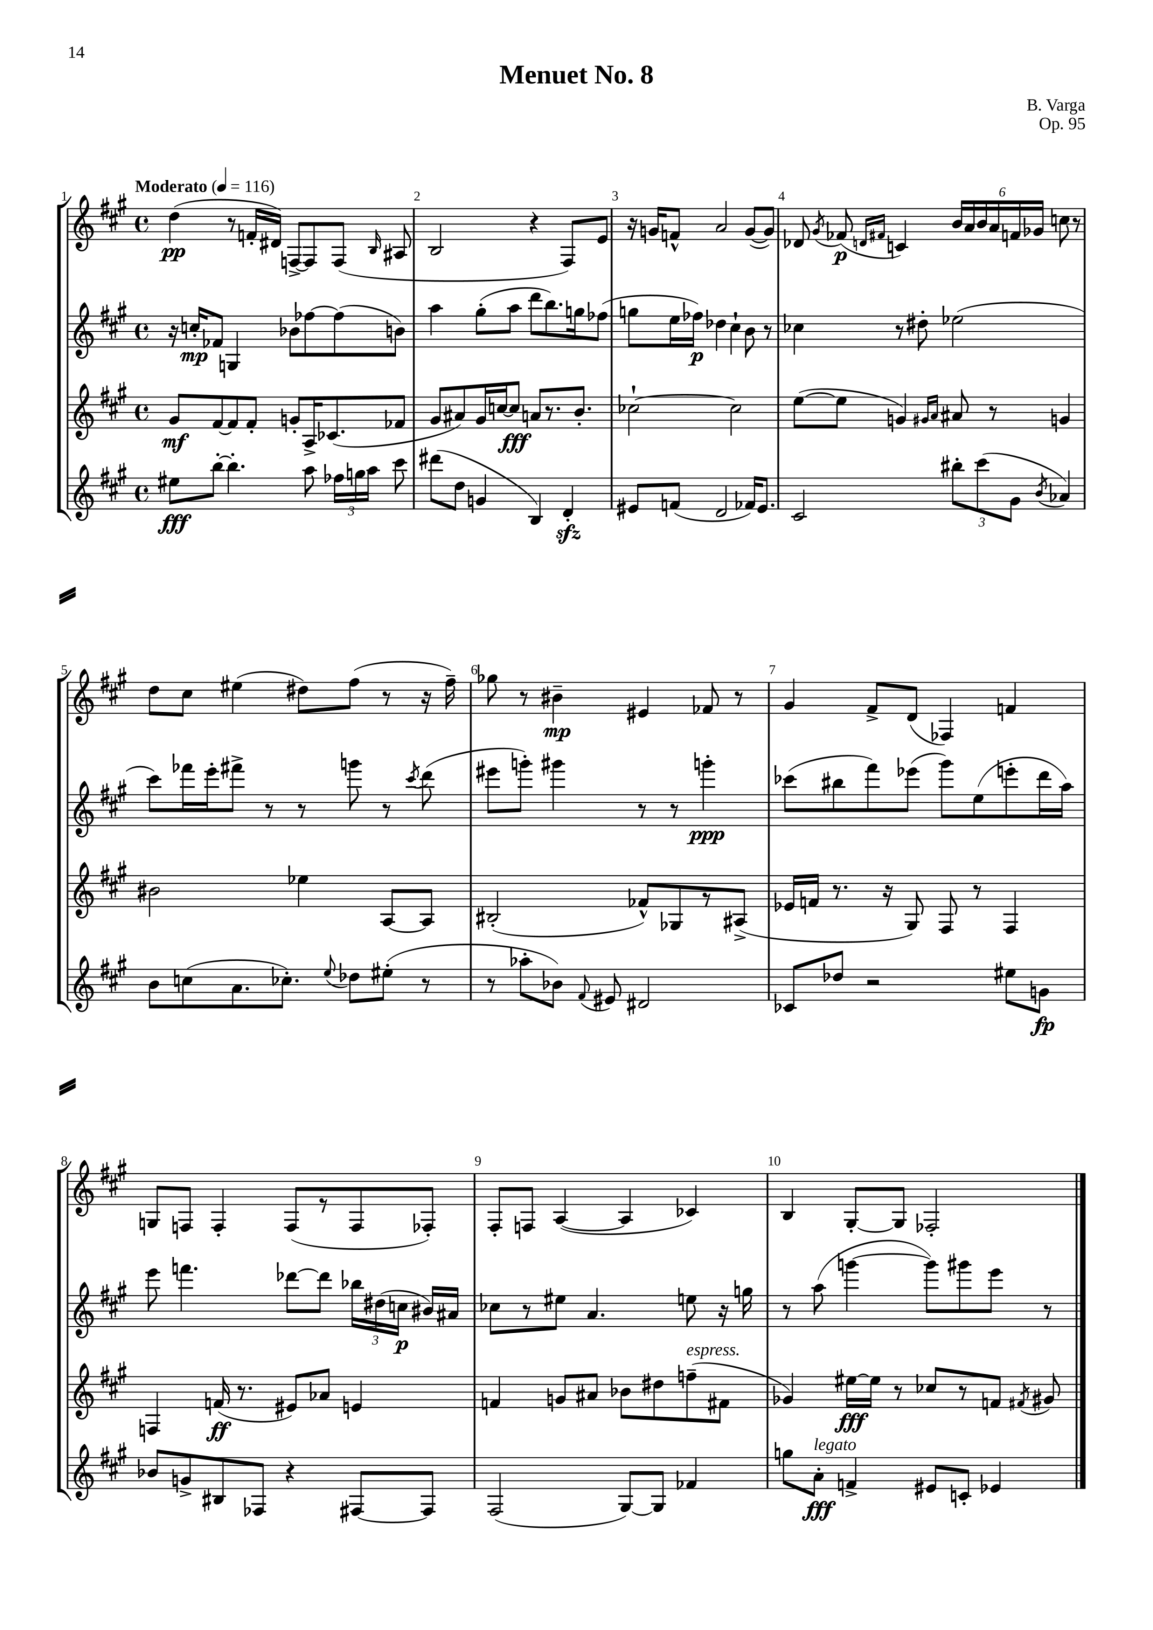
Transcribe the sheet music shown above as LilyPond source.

\header { title = "Menuet No. 8" composer = "B. Varga" opus = "Op. 95" }
<<
\new StaffGroup <<
\new Staff = "s0" {
    \clef treble \key a \major \defaultTimeSignature \time 4/4 \tempo "Moderato" 4 = 116
    \autoBeamOff d''4\pp( r8 f'16[-. dis'16]) f8[~-> f8 f8]( \grace { b16 } ais8 |
    b2 r4 fis8[) e'8] |
    r16 g'16[ f'8]-^ a'2 g'8[~( g'8]) |
    des'8 \acciaccatura { gis'8 } fes'8\p( \grace { d'16[ fis'16] } c'4) \tuplet 6/4 { b'16[ a'16 b'16 a'16 f'16 ges'16] } c''8 r8 |
    d''8[ cis''8] eis''4( dis''8[) fis''8]( r8 r16 fis''16--) |
    ges''8 r8 bis'4--\mp eis'4 fes'8 r8 |
    gis'4 fis'8[-> d'8]( fes4) f'4 |
    g8[ f8] f4-. f8[( r8 f8 fes8]-.) |
    fis8[-. f8] a4~( a4 ces'4) |
    b4 gis8[~-. gis8] fes2-. \bar "|." |
}
\new Staff = "s1" {
    \clef treble \key a \major \defaultTimeSignature \time 4/4
    \autoBeamOff r16 c''16[-.\mp fes'8] g4 bes'8[ fes''8~ fes''8( b'8]) |
    a''4 gis''8[-.( a''8] d'''8[ b''8.) g''16 fes''8]( |
    g''8[ e''16 fes''16]\p) des''4 cis''4-! b'8 r8 |
    ces''4 r8 dis''8-. ees''2( |
    cis'''8[) fes'''16 e'''16-. fis'''8]-> r8 r8 g'''8 r8 \acciaccatura { cis'''8 } d'''8( |
    eis'''8[ g'''8]-.) gis'''4 r8 r8 g'''4-.\ppp |
    ces'''8[( bis''8 fis'''8) ees'''8]( gis'''8[) e''8( e'''8-. d'''16 a''16]) |
    e'''8 f'''4. des'''8[~ des'''8] \tuplet 3/2 { bes''16[ dis''16( c''16]\p } bis'16[) ais'16] |
    ces''8[ r8 eis''8] a'4. e''8 r16 g''16 |
    r8 a''8( g'''4~ g'''8[) gis'''8 e'''8] r8 \bar "|." |
}
\new Staff = "s2" {
    \clef treble \key a \major \defaultTimeSignature \time 4/4
    \autoBeamOff gis'8[\mf fis'8~ fis'8 fis'8]-. g'8[-. a16-> ces'8.( fes'8] |
    gis'8[ ais'8) gis'16 c''16~ c''8]\fff a'8[ r8. b'8.]-. |
    ces''2~-! ces''2 |
    e''8[~( e''8] g'4) \grace { gis'16[ a'16] } ais'8 r8 g'4 |
    bis'2 ees''4 a8[~ a8] |
    bis2-.( fes'8[-^) ges8 r8 ais8]->( |
    ees'16[ f'16] r8. r16 gis8) fis8 r8 fis4 |
    f4 f'16\ff( r8. eis'8[) aes'8] e'4 |
    f'4 g'8[ ais'8] bes'8[ dis''8 f''8--^\markup { \italic "espress." }( fis'8] |
    ges'4) eis''16[~\fff eis''16] r8 ces''8[ r8 f'8] \acciaccatura { fis'8 } gis'8 \bar "|." |
}
\new Staff = "s3" {
    \clef treble \key a \major \defaultTimeSignature \time 4/4
    \autoBeamOff eis''8[\fff b''8]~-. b''4.-. a''8 \tuplet 3/2 { fes''16[ g''16 a''16] } cis'''8 |
    dis'''8[( d''8] g'4 b4) d'4-.\sfz |
    eis'8[ f'8]( d'2 fes'16[) eis'8.] |
    cis'2 \tuplet 3/2 { bis''8[-. cis'''8( gis'8] } \acciaccatura { b'8 } aes'4) |
    b'8[ c''8( a'8. ces''8.]-.) \appoggiatura { e''8 } des''8[ eis''8]-.( r8 |
    r8 aes''8[-. bes'8]) \appoggiatura { fis'8 } eis'8 dis'2 |
    ces'8[ des''8] r2 eis''8[ g'8]\fp |
    bes'8[ g'8-> bis8 fes8] r4 fis8[~ fis8] |
    fis2( gis8[~) gis8] fes'4 |
    g''8[ a'8]-.\fff^\markup { \italic "legato" } f'4-> eis'8[ c'8]-. ees'4 \bar "|." |
}
>>
>>
\layout { \context { \Score \override BarNumber.break-visibility = ##(#f #t #t) barNumberVisibility = #all-bar-numbers-visible } }
